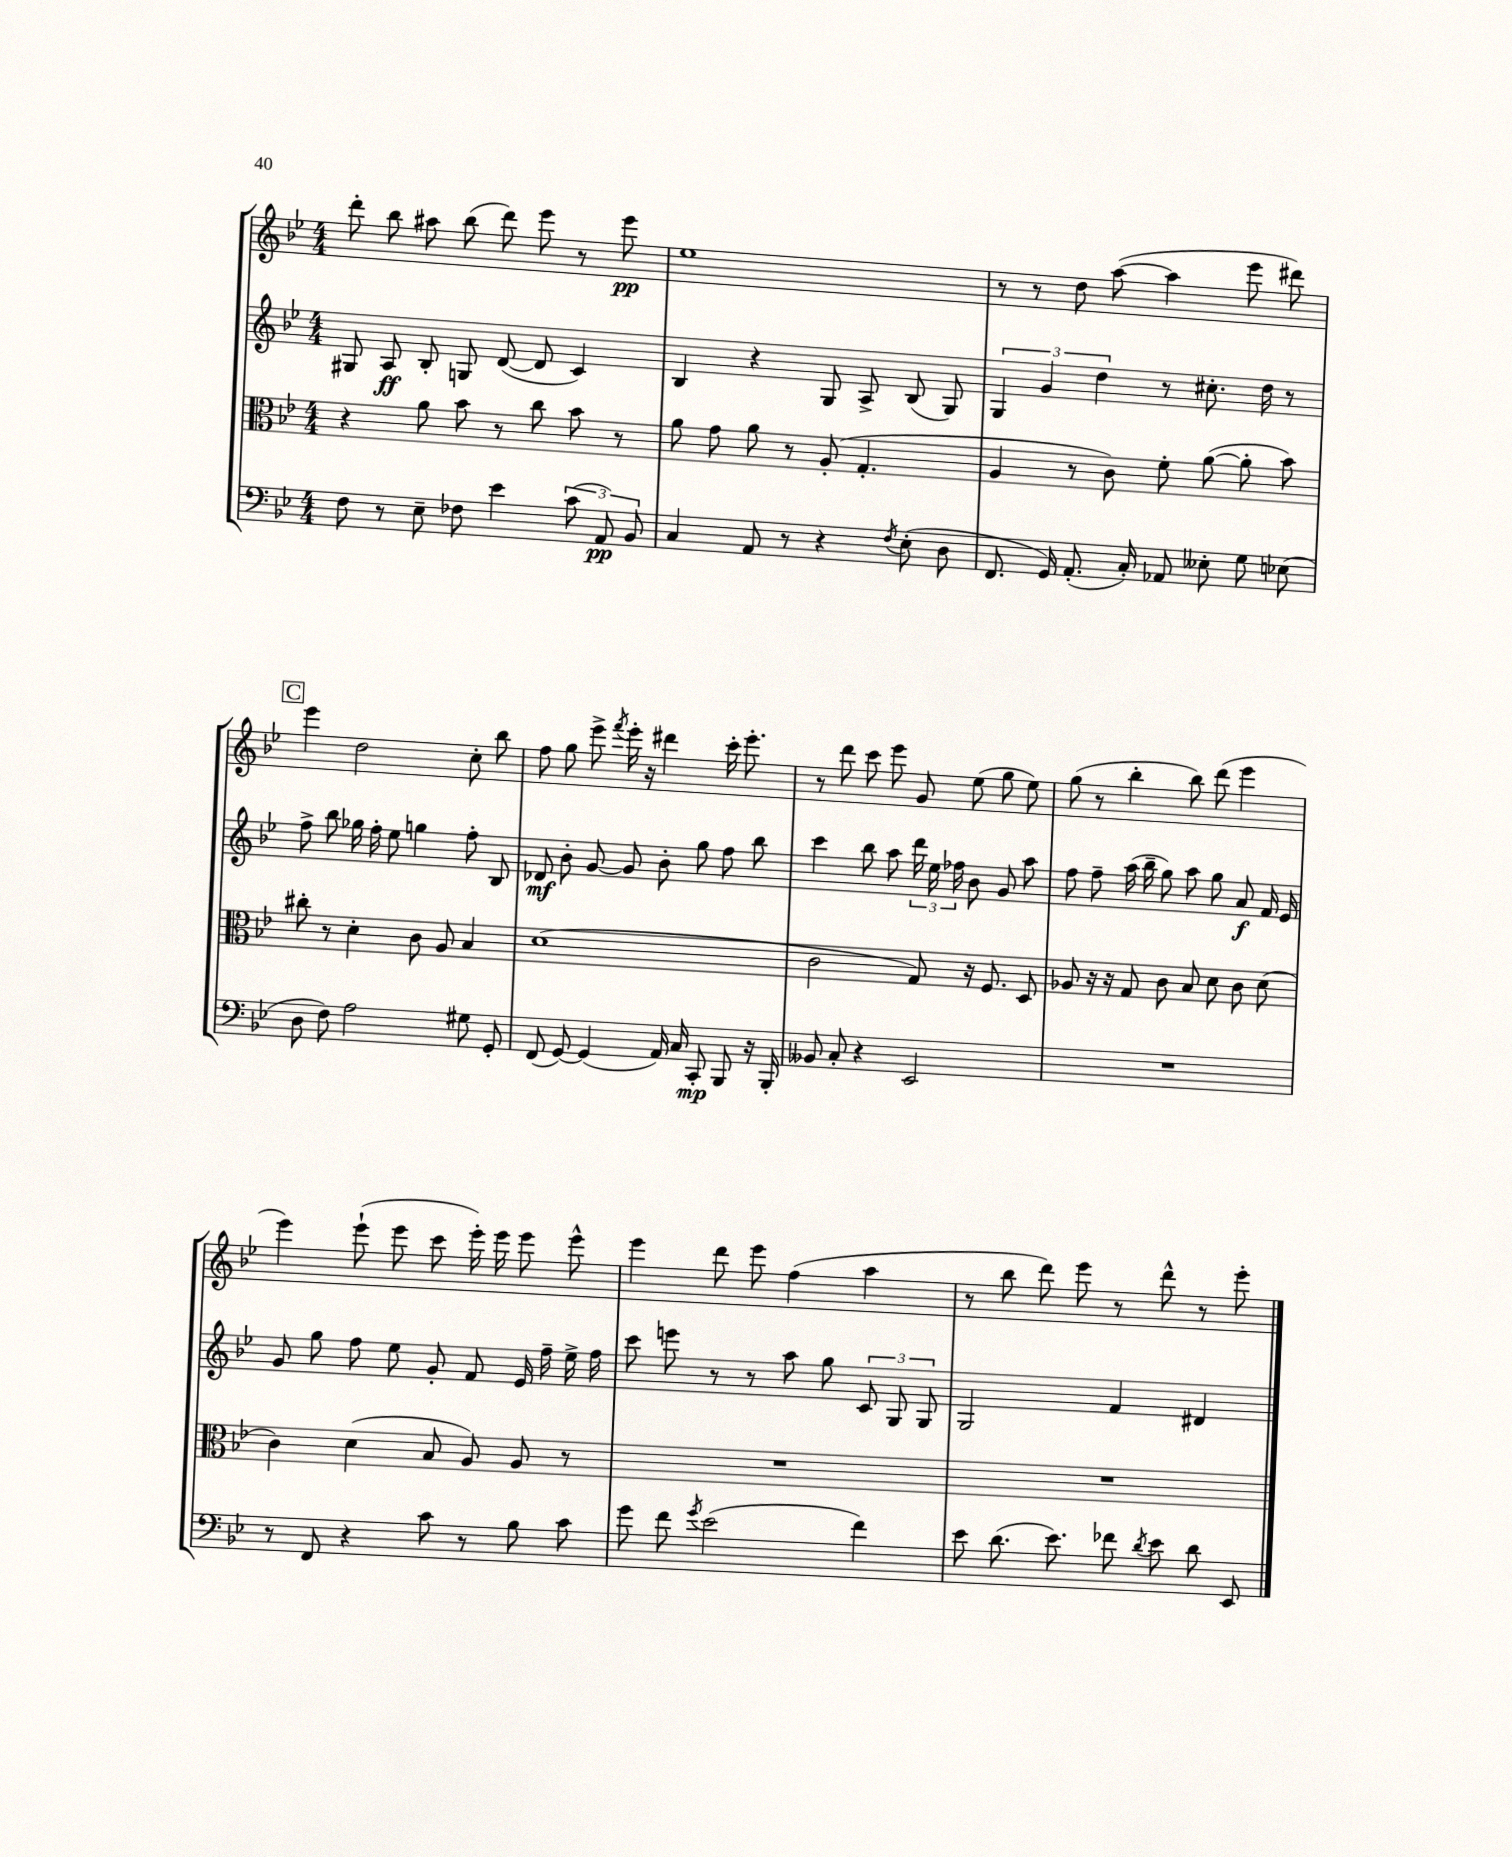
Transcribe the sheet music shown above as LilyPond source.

<<
\new StaffGroup <<
\new Staff = "s0" {
    \clef treble \key bes \major \numericTimeSignature \time 4/4
    \autoBeamOff d'''8-. bes''8 ais''8 bes''8( d'''8) ees'''8 r8 ees'''8\pp |
    ees''1 |
    r8 r8 d''8 a''8~( a''4 ees'''8 dis'''8) |
    \mark \markup { \box "C" } ees'''4 d''2 c''8-. bes''8 |
    f''8 g''8 ees'''8-> \acciaccatura { f'''8 } ees'''16-. r16 dis'''4 c'''16-. ees'''8.-. |
    r8 d'''8 c'''8 ees'''8 g'8 ees''8( g''8 ees''8) |
    g''8( r8 bes''4-. bes''8) d'''8( ees'''4 |
    ees'''4) ees'''8-!( ees'''8 c'''8 ees'''16-.) ees'''16 ees'''8 ees'''8-^ |
    ees'''4 d'''8 ees'''8 f''4( a''4 |
    r8 bes''8 d'''8) ees'''8 r8 d'''8-^ r8 ees'''8-. \bar "|." |
}
\new Staff = "s1" {
    \clef treble \key bes \major \numericTimeSignature \time 4/4
    \autoBeamOff gis8 a8\ff bes8-. g8 d'8~( d'8 c'4) |
    bes4 r4 g8 a8-> bes8( g8) |
    \tuplet 3/2 { g4 g'4 d''4 } r8 cis''8.-. d''16 r8 |
    \mark \markup { \box "C" } f''8-> bes''8 ges''16 f''16-. ees''8 g''4 f''8-. bes8 |
    des'8\mf bes'8-. g'8~ g'8 bes'8-. g''8 f''8 bes''8 |
    c'''4 bes''8 a''8 \tuplet 3/2 { d'''16 ees''16 fes''16 } bes'8 g'8 a''8 |
    f''8 f''8-- a''16( bes''16-- g''8) a''8 g''8 a'8\f f'16 ees'16 |
    g'8 g''8 f''8 ees''8 g'8-. f'8 ees'16 f''16-- ees''16-> f''16 |
    c'''8 e'''8 r8 r8 a''8 g''8 \tuplet 3/2 { c'8 g8 g8 } |
    g2 f'4 dis'4 \bar "|." |
}
\new Staff = "s2" {
    \clef alto \key bes \major \numericTimeSignature \time 4/4
    \autoBeamOff r4 a'8 bes'8 r8 c''8 bes'8 r8 |
    a'8 g'8 a'8 r8 a8-.( g4.-. |
    a4 r8 c'8) f'8-. a'8~( a'8-. bes'8) |
    \mark \markup { \box "C" } cis''8-. r8 d'4-. c'8 a8 bes4 |
    d'1( |
    c'2 g8) r16 f8. d8 |
    aes8 r16 r16 g8 c'8 bes8 d'8 c'8 d'8( |
    c'4) d'4( bes8 a8) a8 r8 |
    R1 |
    R1 \bar "|." |
}
\new Staff = "s3" {
    \clef bass \key bes \major \numericTimeSignature \time 4/4
    \autoBeamOff f8 r8 ees8-- fes8 ees'4 \tuplet 3/2 { c'8( a,8\pp) bes,8 } |
    c4 a,8 r8 r4 \acciaccatura { f8 } ees8-.( d8 |
    f,8. g,16) a,8.-.( c16-.) aes,8 eeses8-. g8 ees8( |
    \mark \markup { \box "C" } d8 f8) a2 gis8 g,8-. |
    f,8( g,8~) g,4( a,16) c16 c,8-.\mp bes,,8 r16 bes,,16-. |
    beses,8 c8-. r4 ees,2 |
    R1 |
    r8 f,8 r4 c'8 r8 bes8 c'8 |
    g'8 f'8 \acciaccatura { g'8 } ees'2( f'4) |
    ees'8 d'8.( ees'8.) fes'8 \acciaccatura { d'8 } ees'8 d'8 ees,8 \bar "|." |
}
>>
>>
\layout { \context { \Score \remove "Bar_number_engraver" } }
